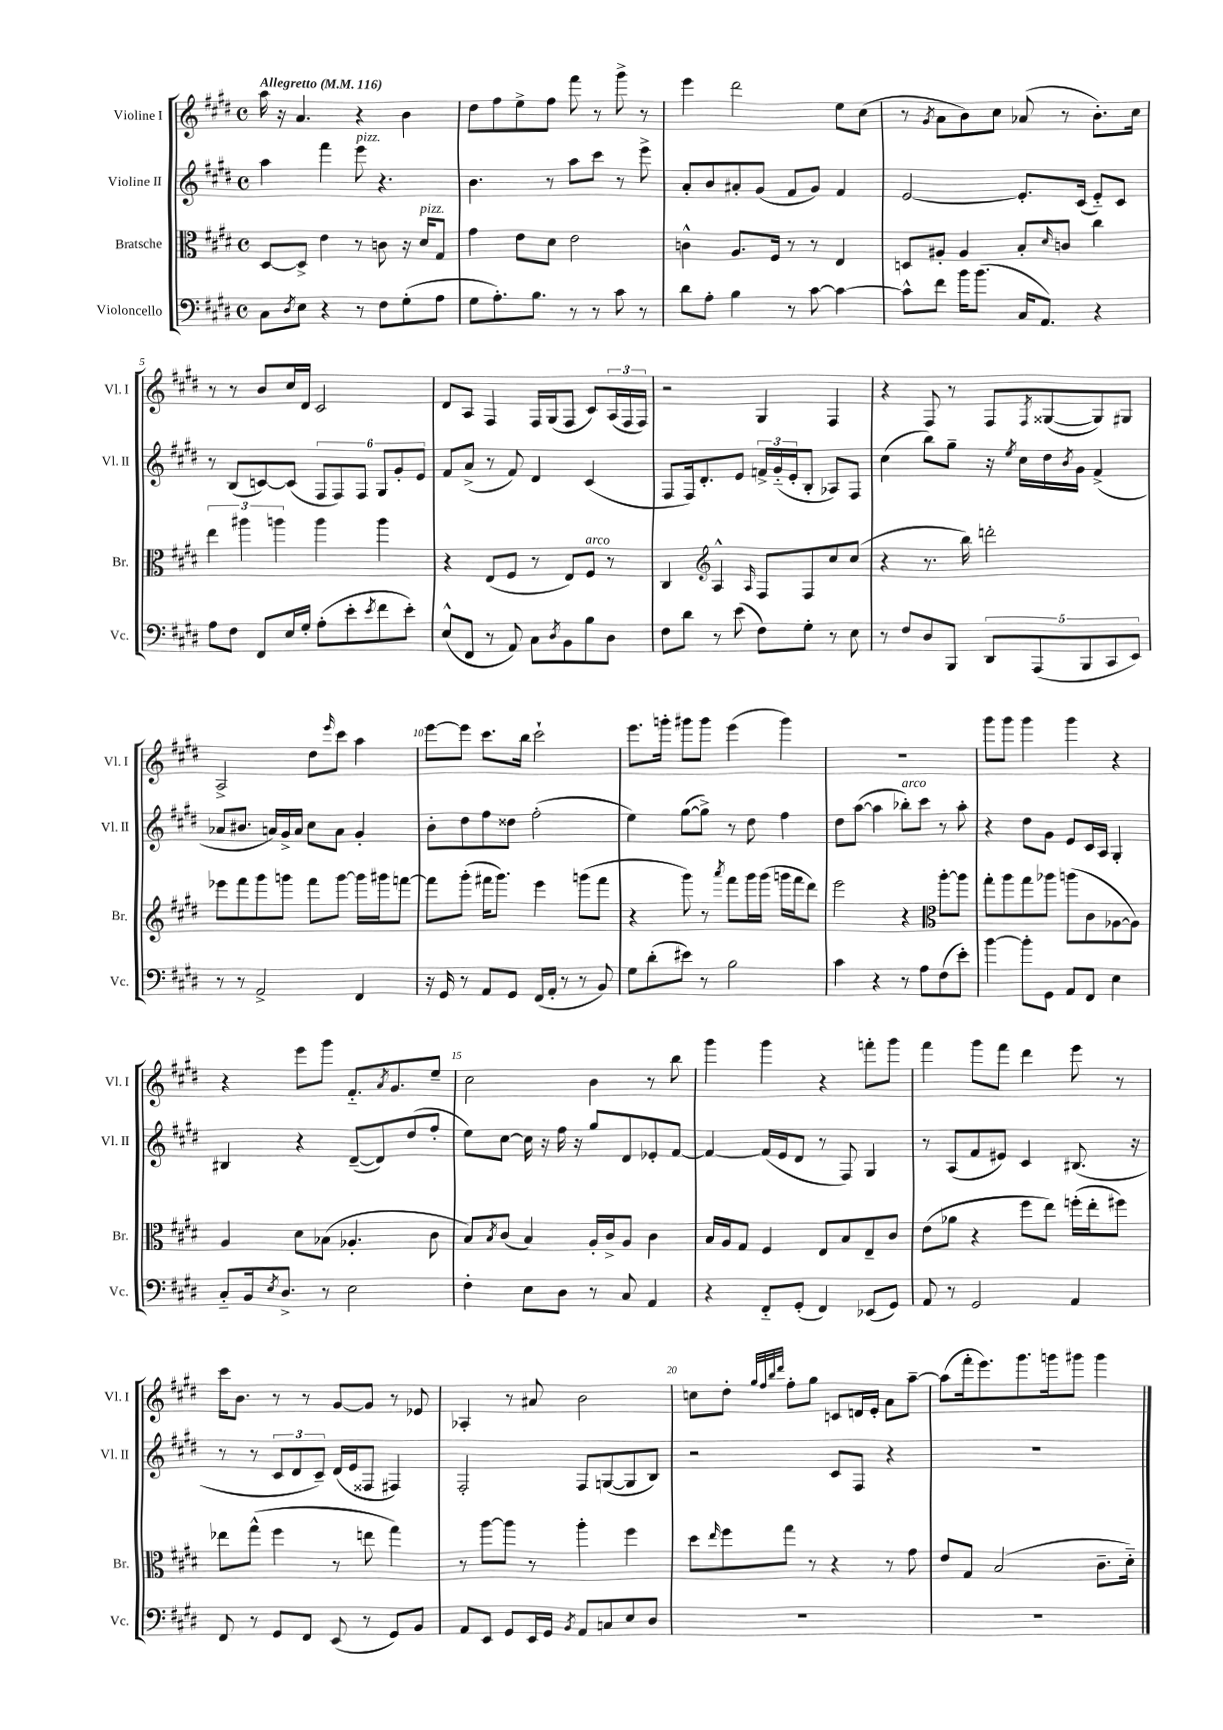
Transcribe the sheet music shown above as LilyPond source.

<<
\new StaffGroup <<
\new Staff = "s0" \with { instrumentName = "Violine I" shortInstrumentName = "Vl. I" } {
    \clef treble \key e \major \defaultTimeSignature \time 4/4 \tempo "Allegretto" 4 = 116
    a''16 r16 a'4. r4 b'4 |
    dis''8 fis''8 e''8-> fis''8 fis'''8 r8 gis'''8-> r8 |
    e'''4 dis'''2 e''8 cis''8( |
    r8 \acciaccatura { gis'8 } a'8 b'8) cis''8 aes'8( r8 b'8.-.) cis''16 |
    r8 r8 b'8 cis''16 dis'16 cis'2 |
    dis'8 a8 fis4 fis16 gis16( fis8 cis'8) \tuplet 3/2 { a16( fis16 fis16) } |
    r2 gis4 fis4 |
    r4 fis8 r8 fis8 \acciaccatura { fis8 } gisis8~( gisis8) gis8 |
    a2-> dis''8 \grace { e'''16 } cis'''8 a''4 |
    e'''8~ e'''8 cis'''8. b''16 cis'''2-! |
    e'''8. g'''16-. gis'''8 gis'''8 e'''4( gis'''4) |
    R1 |
    gis'''8 gis'''8 gis'''4 gis'''4 r4 |
    r4 e'''8 gis'''8 fis'8.-_ \acciaccatura { a'8 } gis'8. e''8-- |
    cis''2 b'4 r8 b''8 |
    gis'''4 gis'''4 r4 f'''8-. gis'''8 |
    fis'''4 gis'''8 fis'''8 dis'''4 e'''8 r8 |
    cis'''16 b'8. r8 r8 gis'8~ gis'8 r8 ees'8 |
    aes4-. r8 ais'8 b'2 |
    c''8 dis''8-. \grace { gis''32 fis''32 b''32 dis'''32 } fis''8-. gis''8 c'8 d'16 e'16-. a'8 a''8~-- |
    a''8( fis'''16-. e'''8.) gis'''8. g'''16 gis'''8 gis'''4 \bar "|." |
}
\new Staff = "s1" \with { instrumentName = "Violine II" shortInstrumentName = "Vl. II" } {
    \clef treble \key e \major \defaultTimeSignature \time 4/4
    a''4 fis'''4 e'''8^\markup { \italic "pizz." } r4. |
    b'4. r8 a''8 cis'''8 r8 e'''8-> |
    a'8-. b'8 ais'8-. gis'8( fis'8 gis'8) fis'4 |
    e'2~ e'8.-. cis'16( e'8-_) cis'8 |
    r8 b8( c'8~) c'8( \tuplet 6/4 { fis8 fis8) fis8 gis8 gis'8-. e'8 } |
    fis'8 a'8->( r8 fis'8) dis'4 cis'4( |
    fis8 fis16) dis'8.-. e'8 \tuplet 3/2 { f'16-> gis'16-_( e'16-. } b8-. aes8) fis8 |
    cis''4( b''8) gis''8-- r16 \acciaccatura { e''8 } cis''16 dis''16 \acciaccatura { b'8 } gis'16 fis'4->( |
    aes'8 bis'8. a'16) gis'16-> a'16 cis''8 a'8 gis'4-. |
    b'8-. dis''8 fis''8 disis''8 fis''2-.( |
    e''4) gis''8~( gis''8->) r8 dis''8 fis''4 |
    dis''8 a''8~( a''4 bes''8-.^\markup { \italic "arco" }) cis'''8 r8 a''8-. |
    r4 dis''8 gis'8 e'8 cis'16 a16 gis4-. |
    bis4 r4 dis'8~--( dis'8) dis''8( fis''8-. |
    e''8) cis''8~ cis''16 r16 fis''16 r16 gis''8 dis'8 ees'8-. fis'8~ |
    fis'4~ fis'16( e'16 dis'8 r8 fis8) gis4 |
    r8 a8( fis'8 eis'8) cis'4 bis8.( r16 |
    r8 r8 \tuplet 3/2 { cis'8 dis'8 cis'8--) } dis'16( e'16 fisis8 fis4) |
    fis2-. fis8 g8~( g8 b8) |
    r2 cis'8 fis8 r4 |
    R1 \bar "|." |
}
\new Staff = "s2" \with { instrumentName = "Bratsche" shortInstrumentName = "Br." } {
    \clef alto \key e \major \defaultTimeSignature \time 4/4
    dis8~ dis8-> e'4 r8 c'8 r16 dis'16^\markup { \italic "pizz." } gis8 |
    gis'4 e'8 dis'8 e'2 |
    c'4-^ a8. fis16 r8 r8 e4 |
    d8 ais8-. ais4 b8-. \grace { dis'16 } c'8 cis''4 |
    \tuplet 3/2 { e''4 ais''4 a''4 } a''4 a''4 |
    r4 e8( fis8 r8 e8) fis8^\markup { \italic "arco" } r8 |
    cis4 \clef treble a4-^ \grace { a16 } fis8 fis8 cis''8 cis''8( |
    r4 r8. b''16) d'''2-. |
    ees'''8 fis'''8 gis'''8 g'''8 fis'''8 g'''8~ g'''16 gis'''16 f'''8~ |
    f'''8 gis'''8-.( fis'''16 gis'''8.) e'''4 g'''8( fis'''8 |
    r4 gis'''8) r8 \acciaccatura { a'''8 } fis'''8 gis'''16 gis'''16( g'''16 fis'''16 dis'''8) |
    e'''2 r4 \clef alto a''8~-. a''8 |
    gis''8-. a''8 gis''8 aes''8 a''8( cis'8 aes8~ aes8) |
    a4 dis'8 bes8( aes4.-. cis'8 |
    b8) \acciaccatura { b8 } cis'8( b4) a16-. cis'16-> a8 cis'4 |
    b16 a16 gis8 fis4 e8 b8 e8-- cis'8 |
    e'8( aes'8 r4 fis''8 e''8) f''16-.( e''16-. fis''8) |
    ees''8 gis''8-^( fis''4 r8 e''8 gis''4) |
    r8 a''8~ a''8 r8 a''4-. fis''4 |
    dis''8 \grace { e''16 } fis''8 gis''8 r8 r4 r8 gis'8 |
    e'8 gis8 b2( cis'8.-- dis'16-_) \bar "|." |
}
\new Staff = "s3" \with { instrumentName = "Violoncello" shortInstrumentName = "Vc." } {
    \clef bass \key e \major \defaultTimeSignature \time 4/4
    cis8 \acciaccatura { dis8 } e8 r4 r8 fis8 gis8-.( a8 |
    gis8 a8.-.) b8. r8 r8 cis'8 r8 |
    dis'8 a8-. b4 r8 cis'8~ cis'4~ |
    cis'8-^ fis'8 b'16 b'8.( cis16 a,8.) r4 |
    a8 fis8 fis,8 e16 gis16-. a8-.( e'8-. \acciaccatura { e'8 } fis'8 e'8-.) |
    e8-^( fis,8 r8 a,8) cis8 \acciaccatura { dis8 } b,8 b8 dis8 |
    fis8 dis'8 r8 e'8( fis8) gis8-. r8 e8 |
    r8 fis8 dis8 b,,8 \tuplet 5/4 { dis,8 a,,8( b,,8 cis,8 e,8) } |
    r8 r8 a,2-> fis,4 |
    r16 gis,16 r8 a,8 gis,8 fis,16( a,16-. r8 r8 b,8) |
    gis8 dis'8-.( eis'8) r8 b2 |
    cis'4 r4 r8 a8 fis8( e'8-.) |
    b'4~ b'8-. gis,8 a,8 fis,8 e4 |
    cis8-_ b,16 \acciaccatura { e8 } dis8.-> r8 e2 |
    fis4-. e8 dis8 r8 cis8 a,4 |
    r4 fis,8-_ gis,8-.( fis,4) ees,8( gis,8) |
    a,8 r8 gis,2 a,4 |
    fis,8 r8 gis,8 fis,8 e,8( r8 gis,8) b,8 |
    a,8 e,8 gis,8 e,16 gis,16 \acciaccatura { b,8 } a,8 c8 e8 dis8 |
    R1 |
    R1 \bar "|." |
}
>>
>>
\layout { \context { \Score \override BarNumber.break-visibility = ##(#f #t #t) barNumberVisibility = #(every-nth-bar-number-visible 5) } }
